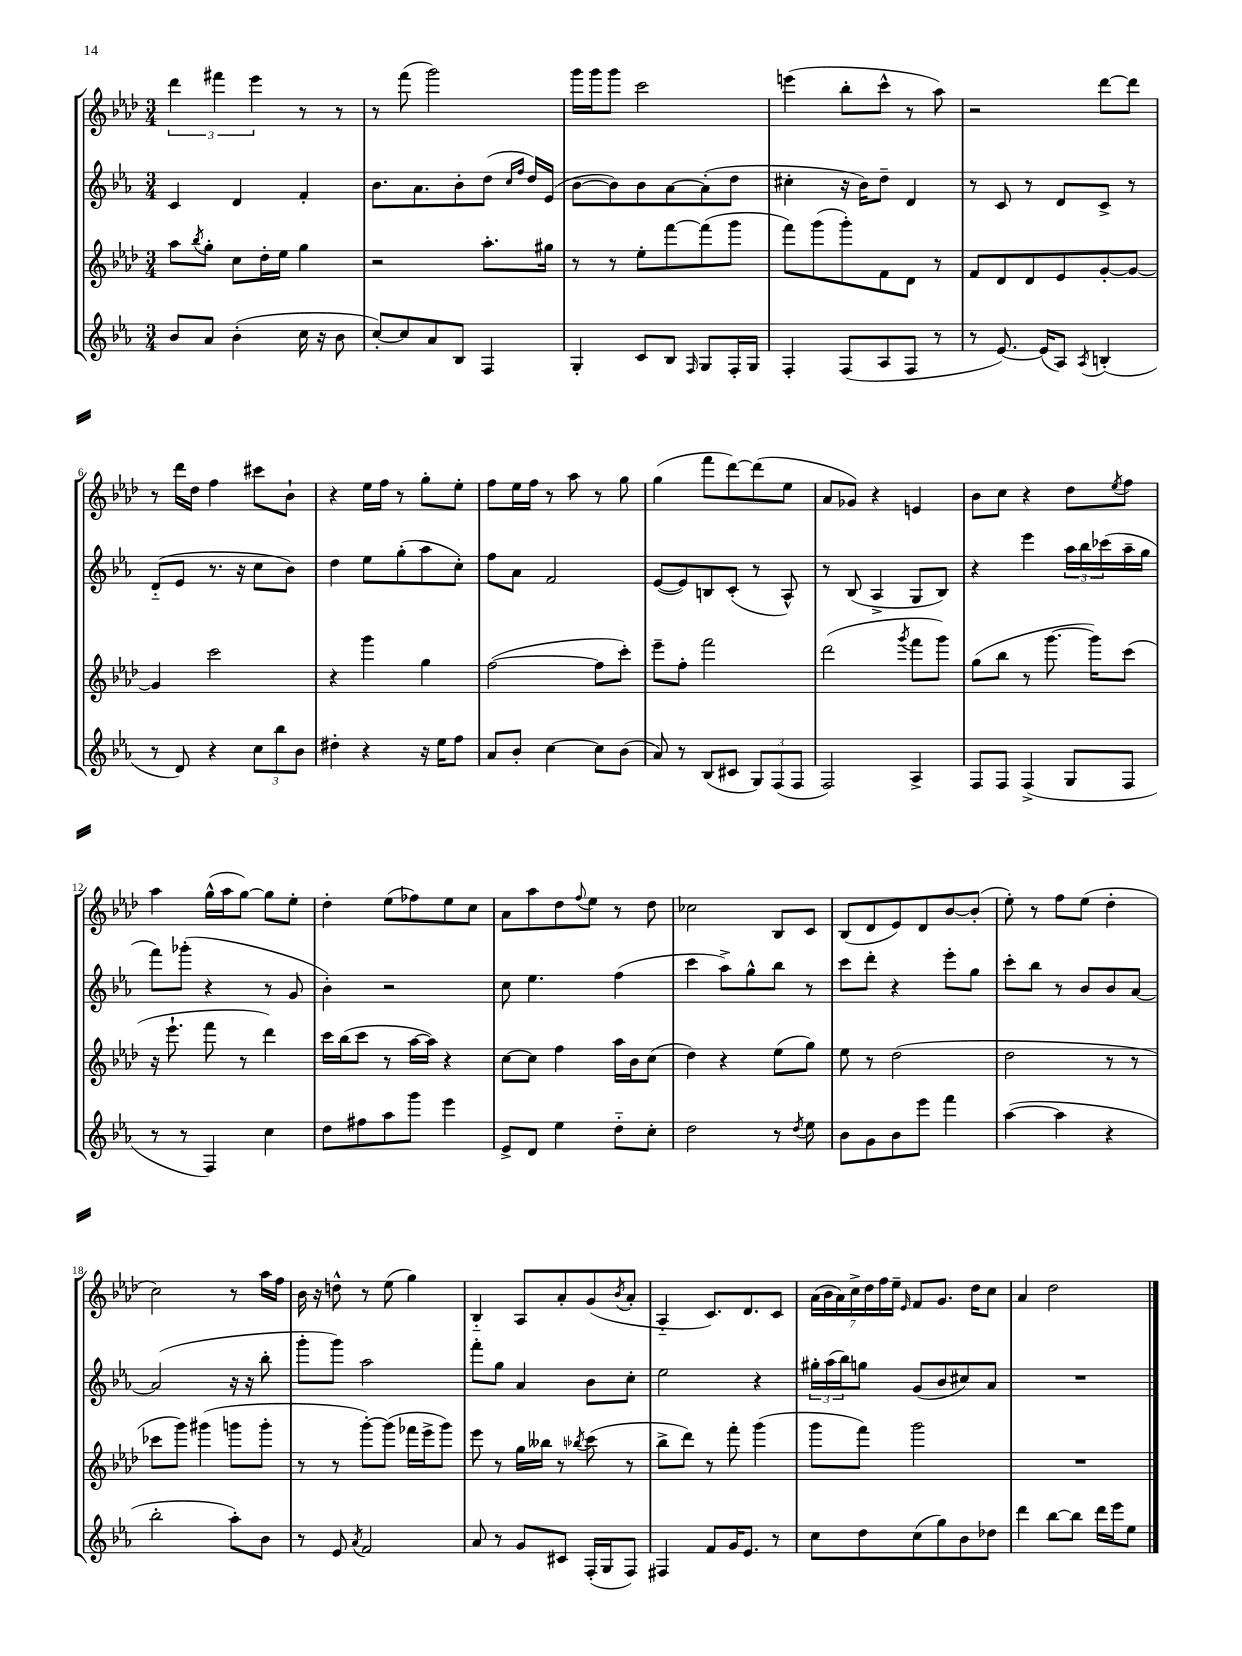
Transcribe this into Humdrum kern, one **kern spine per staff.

**kern	**kern	**kern	**kern
*staff4	*staff3	*staff2	*staff1
*clefG2	*clefG2	*clefG2	*clefG2
*k[b-e-a-]	*k[b-e-a-d-]	*k[b-e-a-]	*k[b-e-a-d-]
*M3/4	*M3/4	*M3/4	*M3/4
8b-/L	8aa-\L	4c/	6ddd-\
.	8qbb-/	.	.
8a-/J	8gg'\J	.	.
.	.	.	6fff#\
(4b-'\	8cc\L	4d/	.
.	.	.	6eee-\
.	16dd-'\L	.	.
.	16ee-\JJ	.	.
16cc\	4gg\	4f'/	8r
16r	.	.	.
8b-\	.	.	8r
=	=	=	=
[8cc'/L)	2r	8.b-\L	8r
8cc/]	.	.	(8fff\
.	.	8.a-\	.
8a-/	.	.	2ggg\)
8B-/J	.	8b-'\	.
4F/	8.aa-'\L	(8dd\J	.
.	.	16qqcc/LL	.
.	.	16qqff/JJ	.
.	.	16dd/LL)	.
.	16gg#\Jk	(16e-/JJ	.
=	=	=	=
4G'/	8r	[8b-\L	16ggg\LL
.	.	.	16ggg\J
.	8r	8b-\])	8ggg\J
8c/L	8ee-'\L	8b-\	2ccc\
8B-/J	[8fff\	[8a-\	.
16qqF/	.	.	.
8G/L	(8fff\]	(8a-'\]	.
16F'/L	8ggg\J	8dd\J	.
16G/JJ	.	.	.
=	=	=	=
4F'/	8fff\L)	4cc#'\	(4eee\
.	(8ggg\	.	.
(8F/L	8ggg'\)	16r	8bb-'\L
.	.	16b-\LK)	.
8A-/	8f\	8dd~\J	8ccc^^\J
8F/J	8d-\J	4d/	8r
8r	8r	.	8aa-\)
=	=	=	=
8r	8f/L	8r	2r
[8.e-/)	8d-/	8c/	.
.	8d-/	8r	.
(16e-/]LK	.	.	.
8A-/J)	8e-/	8d/L	.
8qA-/	.	.	.
(4B'/	[8g'/	8c^/J	[8ddd-\L
.	8g/_J	8r	8ddd-\]J
=	=	=	=
8r	4g/]	(8d'~/L	8r
8d/)	.	8e-/J	16ddd-\LL
.	.	.	16dd-\JJ
4r	2ccc\	8.r	4ff\
.	.	16r	.
12cc\L	.	8cc\L	8ccc#\L
12bb-\	.	.	.
.	.	8b-\J)	8b-`\J
12b-\J	.	.	.
=	=	=	=
4dd#'\	4r	4dd\	4r
4r	4ggg\	8ee-\L	16ee-\LL
.	.	.	16ff\JJ
.	.	(8gg'\	8r
16r	4gg\	8aa-\	8gg'\L
16ee-\LK	.	.	.
8ff\J	.	8cc'\J)	8ee-'\J
=	=	=	=
8a-/L	([2ff\	8ff\L	8ff\L
8b-'/J	.	8a-\J	16ee-\L
.	.	.	16ff\JJ
[4cc\	.	2f/	8r
.	.	.	8aa-\
8cc\]L	8ff\]L	.	8r
(8b-\J	8ccc'\J)	.	8gg\
=	=	=	=
8a-/)	8eee-~\L	([8e-/L	(4gg\
8r	8ff'\J	8e-/])	.
(8B-/L	2fff\	8B/	8fff\L
8c#/J	.	(8c'/J	[8ddd-\)
12G/L)	.	8r	(8ddd-\]
(12F/	.	.	.
.	.	8A-^^/)	8ee-\J
12F/J	.	.	.
=	=	=	=
2F/)	(2ddd-\	8r	8a-/L
.	.	(8B-/	8g-/J)
.	.	4A-^/	4r
.	8qggg/	.	.
4A-^/	8fff\L	8G/L	4e/
.	8ggg\J)	8B-/J)	.
=	=	=	=
8F/L	(8gg\L	4r	8b-\L
8F/J	8bb-\J	.	8cc\J
(4F^/	8r	4eee-\	4r
.	[8.ggg\	.	.
8G/L	.	24aa-\LL	8dd-\L
.	.	24bb-\	.
.	16ggg\]LK)	.	.
.	.	(24ccc-\	.
.	.	.	8qee-/
8F/J	(8ccc\J	16aa-~\	8ff\J
.	.	16gg\JJ	.
=	=	=	=
8r	16r	8fff\L)	4aa-\
.	8.eee-`\	.	.
8r	.	(8ggg-'\J	.
4F/)	8fff\	4r	(16gg^^\LL
.	.	.	16aa-\J
.	8r	.	[8gg\J)
4cc\	4ddd-\)	8r	8gg\]L
.	.	8g/	8ee-'\J
=	=	=	=
8dd\L	16ccc\LL	4b-'\)	4dd-'\
.	(16bb-\J	.	.
8ff#\	8ccc\J	.	.
8aa-\	8r	2r	(8ee-\L
8ggg\J	[16aa-\LL	.	8ff-\)
.	16aa-\]JJ)	.	.
4eee-\	4r	.	8ee-\
.	.	.	8cc\J
=	=	=	=
8e-^/L	[8cc\L	8cc\	8a-\L
8d/J	8cc\]J	4.ee-\	8aa-\
4ee-\	4ff\	.	8dd-\
.	.	.	8qqff/
.	.	.	8ee-\J
8dd'~\L	16aa-\LL	(4ff\	8r
.	16b-\J	.	.
8cc'\J	(8cc\J	.	8dd-\
=	=	=	=
2dd\	4dd-\)	4ccc\	2cc-\
.	4r	8aa-^\L)	.
.	.	8gg^^\	.
8r	(8ee-\L	8bb-\J	8B-/L
8qdd/	.	.	.
8ee-\	8gg\J)	8r	8c/J
=	=	=	=
8b-\L	8ee-\	8ccc\L	(8B-/L
8g\	8r	8ddd'\J	8d-/
8b-\	(2dd-\	4r	8e-/)
8eee-\J	.	.	8d-/
4fff\	.	8eee-'\L	[8b-/
.	.	8gg\J	(8b-'/]J
=	=	=	=
([4aa-\	2dd-\	8ccc'\L	8ee-'\)
.	.	8bb-\J	8r
4aa-\]	.	8r	8ff\L
.	.	8b-/L	(8ee-\J
4r	8r	8b-/	4dd-'\
.	8r	[8a-/J	.
=	=	=	=
2bb-'\	8ccc-\L	(2a-/]	2cc\)
.	8ggg\J)	.	.
.	(4ggg#\	.	.
8aa-'\L)	8ggg\L	16r	8r
.	.	16r	.
8b-\J	8ggg'\J	8bb-'\	16aa-\LL
.	.	.	16ff\JJ
=	=	=	=
8r	8r	8ggg'\L	16b-\
.	.	.	16r
8e-/	8r	8ggg\J)	8dd^^\
8qa-/	.	.	.
2f/	[8ggg'\L)	2aa-\	8r
.	(8ggg\]J	.	(8ee-\
.	16fff-\LL	.	4gg\)
.	16eee-^\J	.	.
.	8ggg\J)	.	.
=	=	=	=
8a-/	8eee-\	8fff'\L	4B-'~/
8r	8r	8gg\J	.
8g/L	16gg\LL	4a-/	8A-/L
.	16bb--\JJ	.	.
8c#/J	8r	.	8a-'/
.	8qbb-/	.	.
(16F'/LL	(8ccc\	8b-\L	(8g/
16G/J	.	.	.
.	.	.	8qb-/
8F/J)	8r	8cc'\J	8a-'/J
=	=	=	=
4F#/	8bb-^\L	2ee-\	4A-'~/
.	8ddd-\J)	.	.
8f/L	8r	.	8.c/L)
16g/K	8fff'\	.	.
8.e-/J	.	.	8.d-/
.	(4ggg\	4r	.
8r	.	.	8c/J
=	=	=	=
8cc\L	8ggg\L	24gg#'\LL	(28a-\LL
.	.	.	28b-\
.	.	(24aa-\	.
.	.	.	28a-\)
.	.	24bb-\J)	.
.	.	.	28cc^\
8dd\	8fff\J)	8gg\J	.
.	.	.	28dd-\
.	.	.	28ff\
.	.	.	28ee-~\JJ
.	.	.	16qqe-/
(8cc\	2ggg\	(8g/L	8f/L
8gg\)	.	8b-/	8.g/J
8b-\	.	8cc#/)	.
.	.	.	16dd-\LK
8dd-\J	.	8a-/J	8cc\J
=	=	=	=
4ddd\	2.r	2.r	4a-/
[8bb-\L	.	.	2dd-\
8bb-\]J	.	.	.
16ddd\LL	.	.	.
16eee-\J	.	.	.
8ee-\J	.	.	.
==	==	==	==
*-	*-	*-	*-
